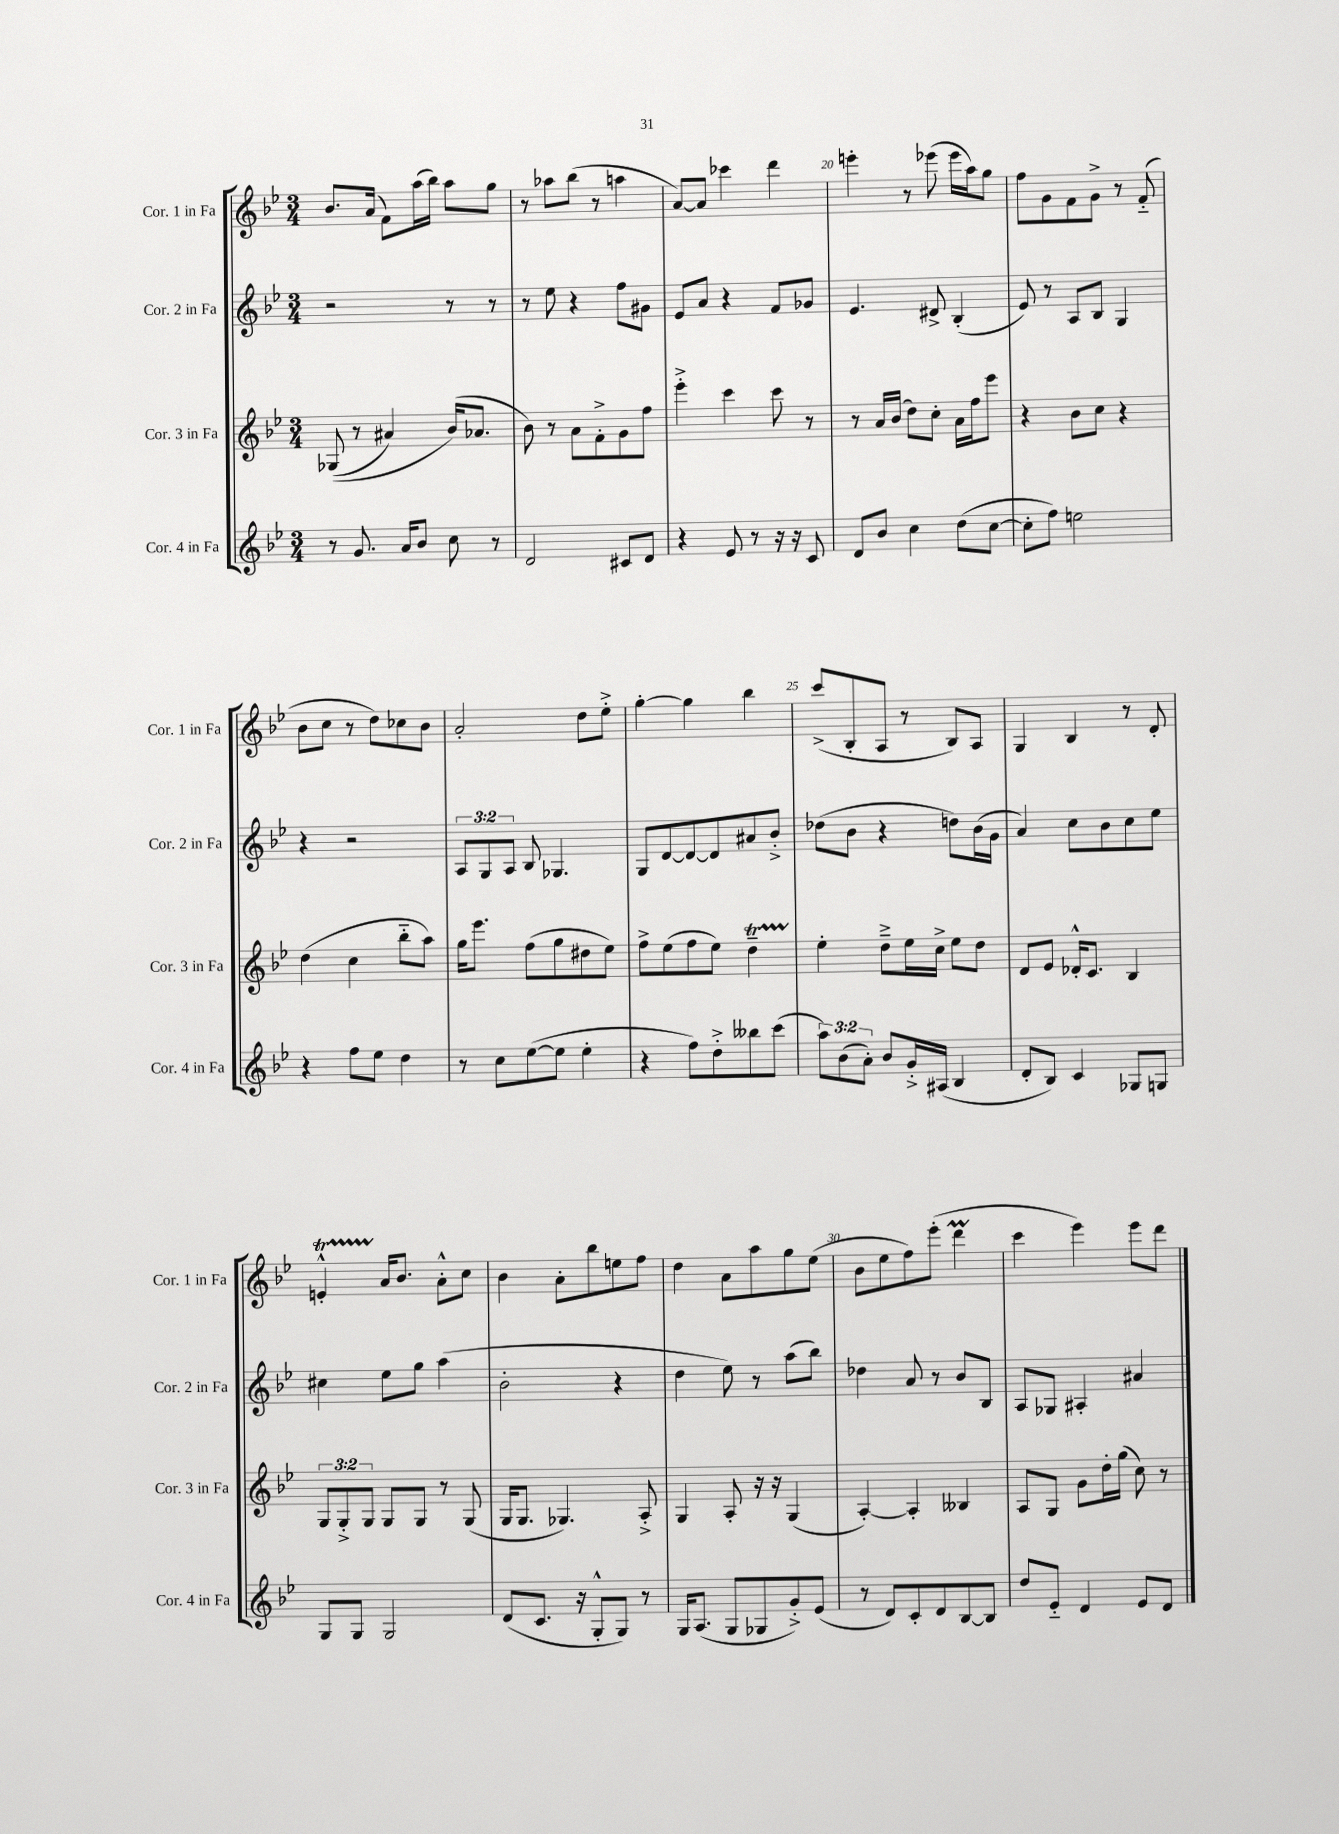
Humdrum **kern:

**kern	**kern	**kern	**kern
*staff4	*staff3	*staff2	*staff1
*clefG2	*clefG2	*clefG2	*clefG2
*k[b-e-]	*k[b-e-]	*k[b-e-]	*k[b-e-]
*M3/4	*M3/4	*M3/4	*M3/4
8r	&((8G-	2r	8.b-
8.g	8r	.	.
.	.	.	(16a
.	4a#)	.	8f)
16a	.	.	.
8b-	.	.	(16aa
.	.	.	16bb-)
8cc	(16b-&)	8r	8aa
.	8.a-	.	.
8r	.	8r	8gg
=	=	=	=
2d	8b-)	8r	8r
.	8r	8ee-	8aa-
.	8a	4r	(8bb-
.	8f'^	.	8r
8c#	8g	8ff	4aa
8d	8ff	8g#	.
=	=	=	=
4r	4eee-'^	8e-	[8a)
.	.	8a	8a]
8e-	4ccc	4r	4ccc-
8r	.	.	.
16r	8ccc	8f	4ddd
16r	.	.	.
8c	8r	8g-	.
=	=	=	=
8d	8r	4.e-	4eee'
8b-	16a	.	.
.	(16b-	.	.
4cc	8dd)	.	8r
.	8cc'	8d#^	(8eee-
(8dd	16a	(4B-'	16eee-
.	16ff	.	16aa)
[8cc	8eee-	.	8gg
=	=	=	=
8cc']	4r	8e-)	8ff
8ff)	.	8r	8g
2ee	8b-	8A	8f
.	8cc	8B-	8g^
.	4r	4G	8r
.	.	.	(8f'~
=	=	=	=
4r	(4dd	4r	8b-
.	.	.	8cc
8ff	4cc	2r	8r
8ee-	.	.	8dd)
4dd	8bb-'~	.	8cc-
.	8aa)	.	8b-
=	=	=	=
8r	16gg	12A	2a'
.	8.eee-	.	.
.	.	12G	.
8cc	.	.	.
.	.	12A	.
([8ee-	(8ff	8B-	.
8ee-]	8gg	4.G-	.
4ee-'	8dd#	.	8dd
.	8ee-)	.	8ee-'^
=	=	=	=
4r	8ff^	8G	[4gg'
.	(8ee-	[8d	.
8ff)	8ff	8d_	4gg]
8dd'^	8ee-)	8d]	.
8bb--	4dd~	8a#	4bb-
(8ccc	.	8b-'^	.
=	=	=	=
12aa)	4ee-'	(8dd-	(8ccc^
(12b-	.	.	.
.	.	8b-	8B-'
12a')	.	.	.
8b-	8dd~^	4r	8A
16g'^	16ee-	.	8r
(16A#	16cc^	.	.
4B-	8ee-	8dd)	8B-)
.	8dd	(16b-	8A
.	.	16g	.
=	=	=	=
8d'	8d	4a)	4G
8B-)	8e-	.	.
4c	16d-'^^	8cc	4B-
.	8.c	.	.
.	.	8b-	.
8G-	4B-	8cc	8r
8G	.	8ee-	8d'
=	=	=	=
8G	12G	4cc#	4e'^^
.	12G'^	.	.
8G	.	.	.
.	12G	.	.
2G	8G	8ee-	16a
.	.	.	8.b-
.	8G	8gg	.
.	8r	(4aa	8a'^^
.	(8G	.	8cc
=	=	=	=
(8d	16G	2b-'	4b-
.	8.G	.	.
8.c	.	.	.
.	4.G-)	.	8a'
16r	.	.	.
8G'^^	.	.	8bb-
8G)	.	4r	8ee
8r	8A'^	.	8ff
=	=	=	=
16G	4G	4dd	4dd
(8.A	.	.	.
8G	8A'	8ee-)	8a
8G-	16r	8r	8aa
.	16r	.	.
8g'^)	(4G	(8aa	8gg
(8e-	.	8bb-)	(8ee-
=	=	=	=
8r	[4A')	4dd-	8b-
8d)	.	.	8ee-
8c'	4A']	8a	8ff)
8d	.	8r	(8eee-'
[8B-	4B--	8b-	4ddd
8B-]	.	8B-	.
=	=	=	=
8dd	8A	8A	4ccc
8e-'~	8G	8G-	.
4d	8g	4A#'	4eee-)
.	16dd'	.	.
.	(16gg	.	.
8e-	8cc)	4a#	8eee-
8d	8r	.	8ddd
==	==	==	==
*-	*-	*-	*-
